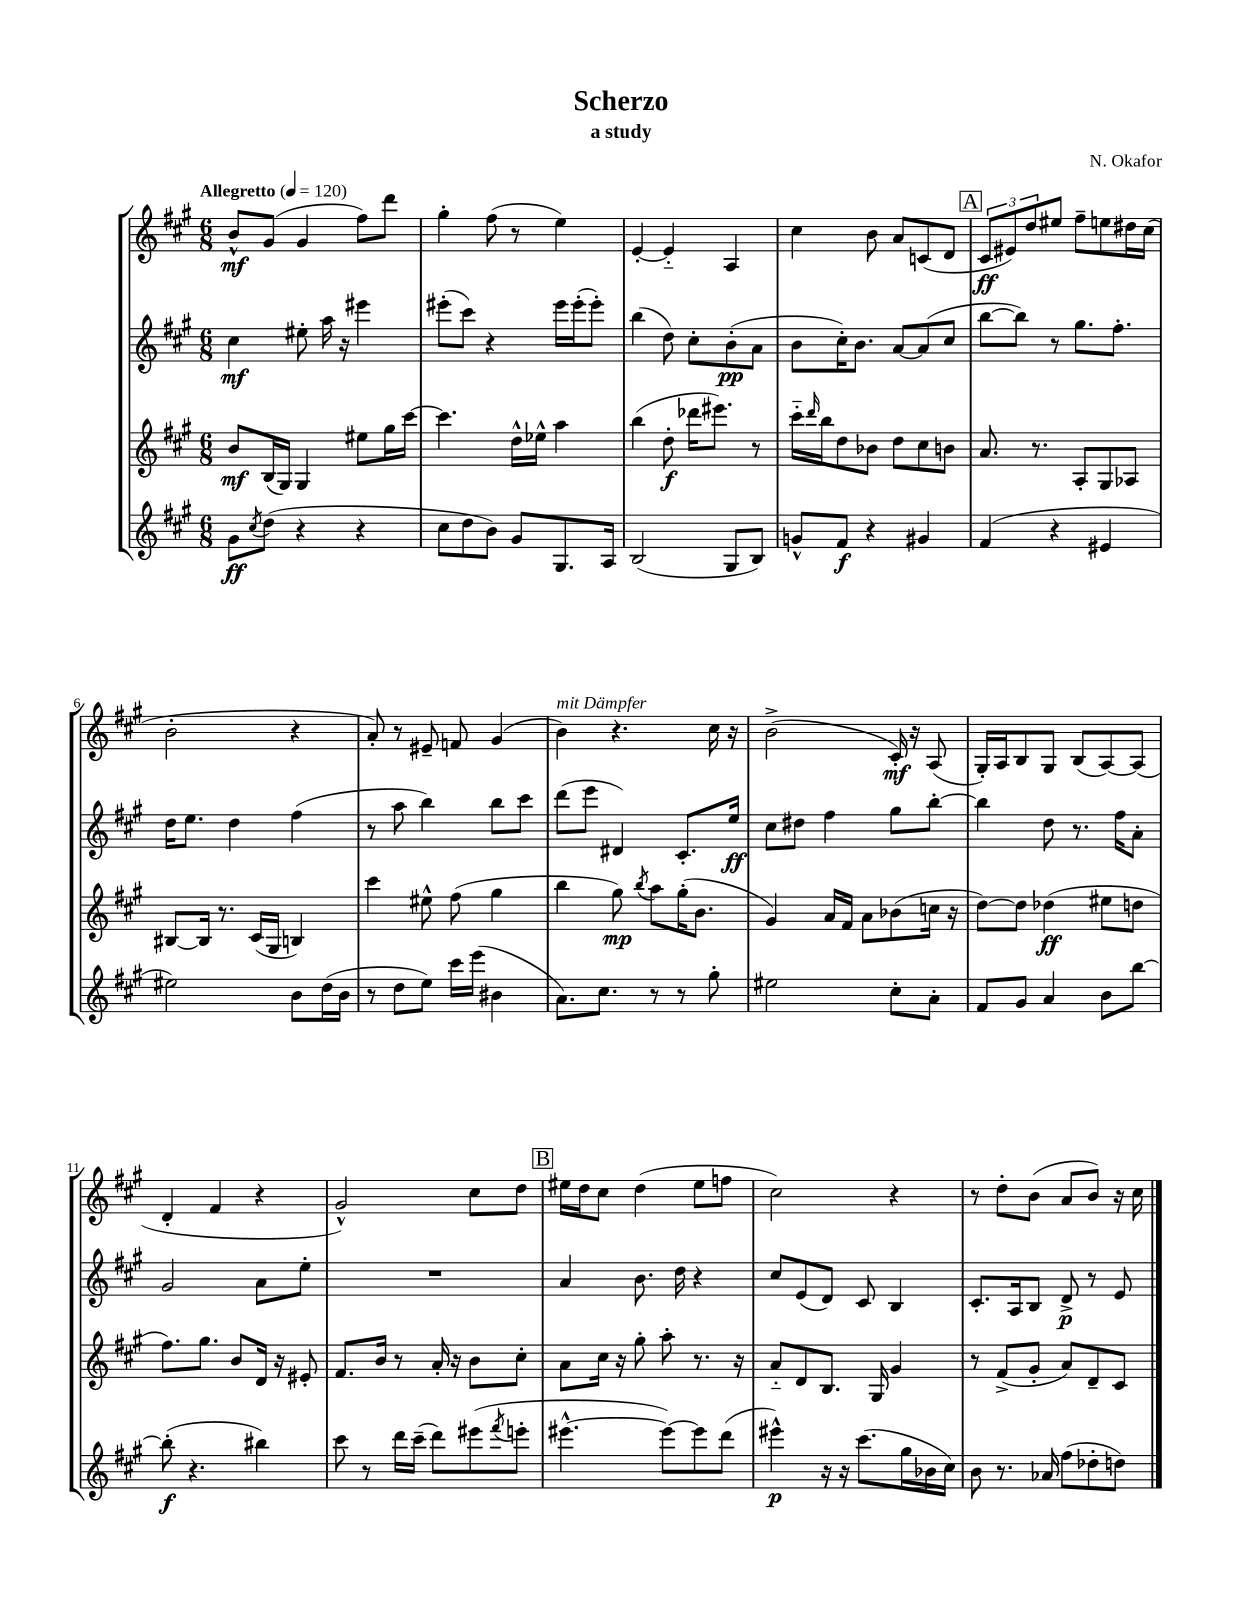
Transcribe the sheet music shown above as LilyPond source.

\header { title = "Scherzo" composer = "N. Okafor" subtitle = "a study" }
<<
\new StaffGroup <<
\new Staff = "s0" {
    \clef treble \key a \major \numericTimeSignature \time 6/8 \tempo "Allegretto" 4 = 120
    b'8-^\mf gis'8( gis'4 fis''8) d'''8 |
    gis''4-. fis''8( r8 e''4) |
    e'4~-. e'4-_ a4 |
    cis''4 b'8 a'8 c'8( d'8 |
    \mark \markup { \box "A" } \tuplet 3/2 { cis'8\ff eis'8) d''8 } eis''8 fis''8-- e''8 dis''16 cis''16( |
    b'2-. r4 |
    a'8-.) r8 eis'8-- f'8 gis'4( |
    b'4^\markup { \italic "mit Dämpfer" }) r4. cis''16 r16 |
    b'2->( cis'16-.\mf) r16 a8( |
    gis16-.) a16 b8 gis8 b8( a8~) a8( |
    d'4-. fis'4 r4 |
    gis'2-^) cis''8 d''8 |
    \mark \markup { \box "B" } eis''16 d''16 cis''8 d''4( eis''8 f''8 |
    cis''2) r4 |
    r8 d''8-. b'8( a'8 b'8) r16 cis''16 \bar "|." |
}
\new Staff = "s1" {
    \clef treble \key a \major \numericTimeSignature \time 6/8
    cis''4\mf eis''8-. a''16 r16 eis'''4 |
    eis'''8-.( cis'''8) r4 eis'''16 eis'''16-.( eis'''8-.) |
    b''4( d''8) cis''8-. b'8-.\pp( a'8 |
    b'8 cis''16-.) b'8. a'8~ a'8( cis''8 |
    \mark \markup { \box "A" } b''8~ b''8) r8 gis''8. fis''8.-. |
    d''16 e''8. d''4 fis''4( |
    r8 a''8 b''4) b''8 cis'''8 |
    d'''8( e'''8 dis'4) cis'8.-. e''16\ff |
    cis''8 dis''8 fis''4 gis''8 b''8~-. |
    b''4 d''8 r8. fis''16 a'8-. |
    gis'2 a'8 e''8-. |
    R2. |
    \mark \markup { \box "B" } a'4 b'8. d''16 r4 |
    cis''8 e'8( d'8) cis'8 b4 |
    cis'8.-. a16 b8 d'8->\p r8 e'8 \bar "|." |
}
\new Staff = "s2" {
    \clef treble \key a \major \numericTimeSignature \time 6/8
    b'8\mf b16( gis16) gis4 eis''8 gis''16 cis'''16~ |
    cis'''4. d''16-^ ees''16-^ a''4 |
    b''4( d''8-.\f des'''16 eis'''8.) r8 |
    cis'''16-_ \grace { d'''16 } b''16 d''8 bes'8 d''8 cis''8 b'8 |
    \mark \markup { \box "A" } a'8. r8. a8-. gis8 aes8 |
    bis8~ bis16 r8. cis'16( gis16 b4) |
    cis'''4 eis''8-^ fis''8( gis''4 |
    b''4 gis''8\mp) \acciaccatura { b''8 } a''8 gis''16-.( b'8. |
    gis'4) a'16 fis'16 a'8 bes'8( c''16 r16 |
    d''8~) d''8 des''4\ff( eis''8 d''8 |
    fis''8.) gis''8. b'8 d'16 r16 eis'8-. |
    fis'8. b'16 r8 a'16-. r16 b'8 cis''8-. |
    \mark \markup { \box "B" } a'8 cis''16 r16 gis''8-. a''8-. r8. r16 |
    a'8-_ d'8 b8. gis16 gis'4 |
    r8 fis'8->( gis'8-. a'8) d'8-- cis'8 \bar "|." |
}
\new Staff = "s3" {
    \clef treble \key a \major \numericTimeSignature \time 6/8
    gis'8\ff \acciaccatura { cis''8 } d''8( r4 r4 |
    cis''8 d''8 b'8) gis'8 gis8. a16 |
    b2( gis8 b8) |
    g'8-^ fis'8\f r4 gis'4 |
    \mark \markup { \box "A" } fis'4( r4 eis'4 |
    eis''2) b'8 d''16( b'16 |
    r8 d''8 e''8) cis'''16 e'''16( bis'4 |
    a'8.) cis''8. r8 r8 gis''8-. |
    eis''2 cis''8-. a'8-. |
    fis'8 gis'8 a'4 b'8 b''8~ |
    b''8-.\f( r4. bis''4) |
    cis'''8 r8 d'''16 cis'''16--( d'''8) eis'''8( \acciaccatura { fis'''8 } e'''8-. |
    \mark \markup { \box "B" } eis'''4.~-^ eis'''8~) eis'''8 d'''8( |
    eis'''4-^\p) r16 r16 cis'''8.( gis''16 bes'16 cis''16) |
    b'8 r8. aes'16 fis''8( des''8-. d''8) \bar "|." |
}
>>
>>
